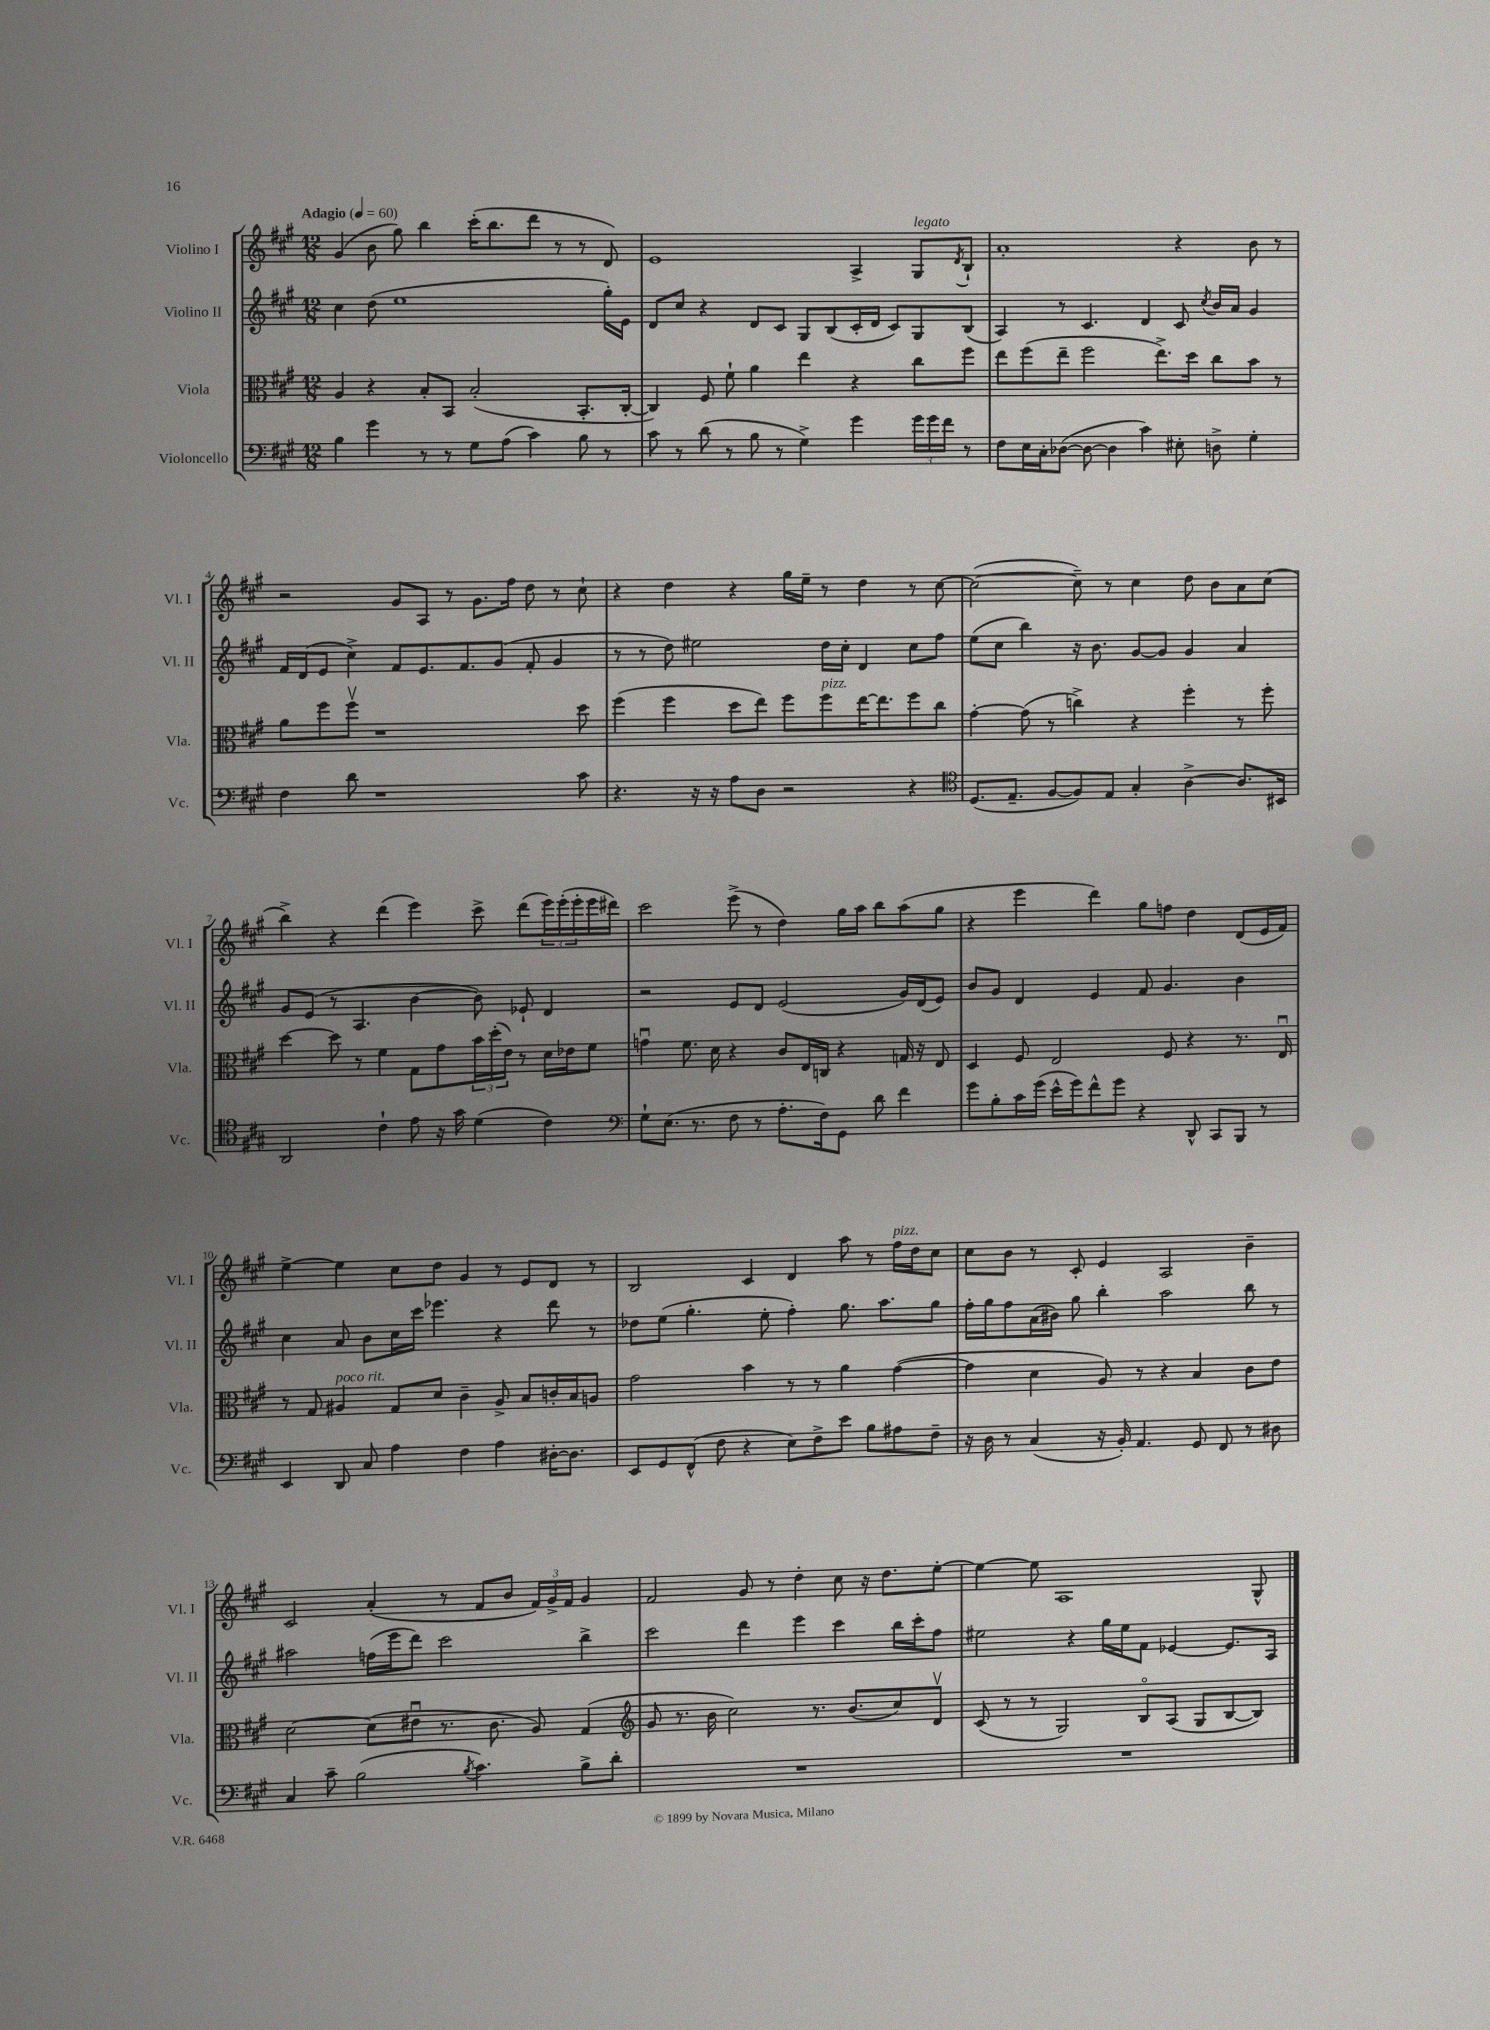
<<
\new StaffGroup <<
\new Staff = "s0" \with { instrumentName = "Violino I" shortInstrumentName = "Vl. I" } {
    \clef treble \key a \major \numericTimeSignature \time 12/8 \tempo "Adagio" 4 = 60
    gis'4( b'8 gis''8) b''4 cis'''16-.( b''8. d'''8 r8 r8 d'8) |
    e'1 a4-> gis8^\markup { \italic "legato" } \acciaccatura { d'8 } b8-! |
    a'1-. r4 b'8 r8 |
    r2 gis'8 a8 r8 gis'8. fis''16 d''8 r8 cis''8-! |
    r4 d''4 r4 gis''16 e''16-- r8 d''4 r8 cis''8~ |
    cis''2~( cis''8--) r8 cis''4 d''8 b'8 a'8 cis''8( |
    b''4->) r4 d'''4( e'''4) cis'''8-> d'''8( \tuplet 3/2 { e'''16) e'''16-.( e'''16-. } e'''16 dis'''16) |
    cis'''2 e'''8->( r8 d''4) gis''16 a''16 b''8 a''8( gis''8 |
    r4 e'''4 d'''4) gis''8 f''8 d''4 d'8( e'16 fis'16) |
    e''4~-> e''4 cis''8 d''8 gis'4 r8 e'8 d'8 r8 |
    b2 cis'4 d'4 a''8 r8 fis''16^\markup { \italic "pizz." } d''16 cis''8 |
    cis''8 b'8 r8 cis'8-. e'4 a2 b'4-- |
    cis'2 a'4-.( r8 fis'8 b'8 \tuplet 3/2 { fis'16) gis'16-> fis'16 } gis'4 |
    fis'2 gis'8 r8 d''4-. cis''8 r16 d''8. e''8~-. |
    e''4~ e''8 a1 gis8-^ \bar "|." |
}
\new Staff = "s1" \with { instrumentName = "Violino II" shortInstrumentName = "Vl. II" } {
    \clef treble \key a \major \numericTimeSignature \time 12/8
    cis''4 d''8( e''1 gis''16-.) e'16 |
    d'8 cis''8 r4 d'8 cis'8 gis8 b8( cis'16-. d'16 cis'8) gis8 b8( |
    a4) r8 cis'4. d'4 cis'8 \acciaccatura { cis''8 } b'16 a'16 gis'4 |
    fis'16 d'16( e'8 cis''4->) fis'8 e'8. fis'8. gis'8( fis'8-. gis'4 |
    r8 r8 d''8) eis''2 d''16 cis''16-. d'4 cis''8 fis''8 |
    e''8( cis''8 b''4) r16 b'8. gis'8~ gis'8 gis'4 a'4 |
    gis'8 e'8( r8 a4. b'4~ b'8) ees'8-! d'4 |
    r2 e'8 d'8 e'2( gis'16) d'16( e'8) |
    b'8 gis'8 d'4 e'4 fis'8 gis'4. b'4 |
    cis''4 a'8 b'8 cis''16 cis'''16 ees'''4. r4 d'''8 r8 |
    des''8 e''8( gis''4.-. e''8-. fis''4-.) gis''8. a''8. gis''8 |
    fis''16-. gis''16 fis''8 a'16( bis'16) gis''8 b''4-. a''2 b''8 r8 |
    ais''2 f''16( e'''16 d'''8) cis'''2 b''4-> |
    cis'''2 d'''4 e'''4 cis'''4 b''16 cis'''16-. fis''8 |
    eis''2 r4 gis''16 eis''16 fis'8 ees'4~ ees'8. a16 \bar "|." |
}
\new Staff = "s2" \with { instrumentName = "Viola" shortInstrumentName = "Vla." } {
    \clef alto \key a \major \numericTimeSignature \time 12/8
    a4 r4 b8-. b,8 b2-.( b,8.-. cis16~-. |
    cis4) fis8 fis'8-! a'4 e''4 r4 cis''8 fis''8 |
    e''8 fis''8( e''8-- fis''2 e''8.->) d''16 cis''8 b'8 r8 |
    a'8 fis''8 fis''8\upbow r1 d''8 |
    fis''4( fis''4 d''8 e''8) fis''8 fis''8^\markup { \italic "pizz." } e''16~ e''8. fis''8 cis''8 |
    gis'4~-. gis'8( r8 c''4->) r4 fis''4-. r8 fis''8-. |
    d''4~ d''8 r8 fis'4 gis8 gis'8 \tuplet 3/2 { b'16 d''16-.( e'16) } r8 d'16 ees'16 fis'8 |
    g'4\downbow fis'8. d'16 r4 cis'8 e16 c16 r4 g16 r16 e8 |
    d4 fis8 e2 fis8 r4 r8. e16\downbow |
    r8 gis8 ais4^\markup { \italic "poco rit." } gis8 d'8 cis'4-- ais8-> b8 c'16-. b16 a8 |
    gis'2 b'4 r8 r8 a'4 gis'4~( |
    gis'4 d'4 a8) r8 r4 b4 cis'8 e'8 |
    d'2~ d'8( eis'8\downbow r8. cis'8. a8) gis4( |
    \clef treble gis'8 r8. b'16 cis''2) r8. b'8.( cis''8) d'8\upbow |
    cis'8( r8 r8 gis2) b8\flageolet a8( gis8 b8~ b8) \bar "|." |
}
\new Staff = "s3" \with { instrumentName = "Violoncello" shortInstrumentName = "Vc." } {
    \clef bass \key a \major \numericTimeSignature \time 12/8
    b4 gis'4 r8 r8 gis8 a8( cis'4) b8 r8 |
    cis'8 r8 d'8( r8 b8 r8 gis4->) gis'4 \tuplet 3/2 { gis'16 gis'16 fis'16 } r8 |
    fis8 e16 cis16-. des8~( des8~ des4 cis'4) eis8-. d8-> gis4-. |
    fis4 d'8 r1 cis'8 |
    r4. r16 r16 a8 d8 r2 r4 |
    \clef tenor d8.( e8.-- fis8~ fis8) e8 gis4-. a4~-> a8. bis,16 |
    a,2 cis'4-! e'8 r16 gis'16 d'4( cis'4) |
    \clef bass gis8-! e8.( r8. fis8 r8 a8.-. fis16) gis,8 d'8 fis'4 |
    gis'8 b8-. cis'16 gis'16( e'16-^ gis'16) fis'8-^ gis'8 r4 d,8-^ cis,8 b,,8 r8 |
    e,4 d,8 cis8 a4 fis4 a4 dis16~-. dis8. |
    e,8 gis,8 fis,8-^( fis8 r4 e8) fis8-> e'8 b8 ais8 fis8-- |
    r16 d16 r8 cis4( r16 b,16-.) a,4. gis,8 fis,8 r8 dis8 |
    cis4 cis'8-- b2( \acciaccatura { b8 } cis'4.) b8-> d'8-. |
    R1. |
    R1. \bar "|." |
}
>>
>>
